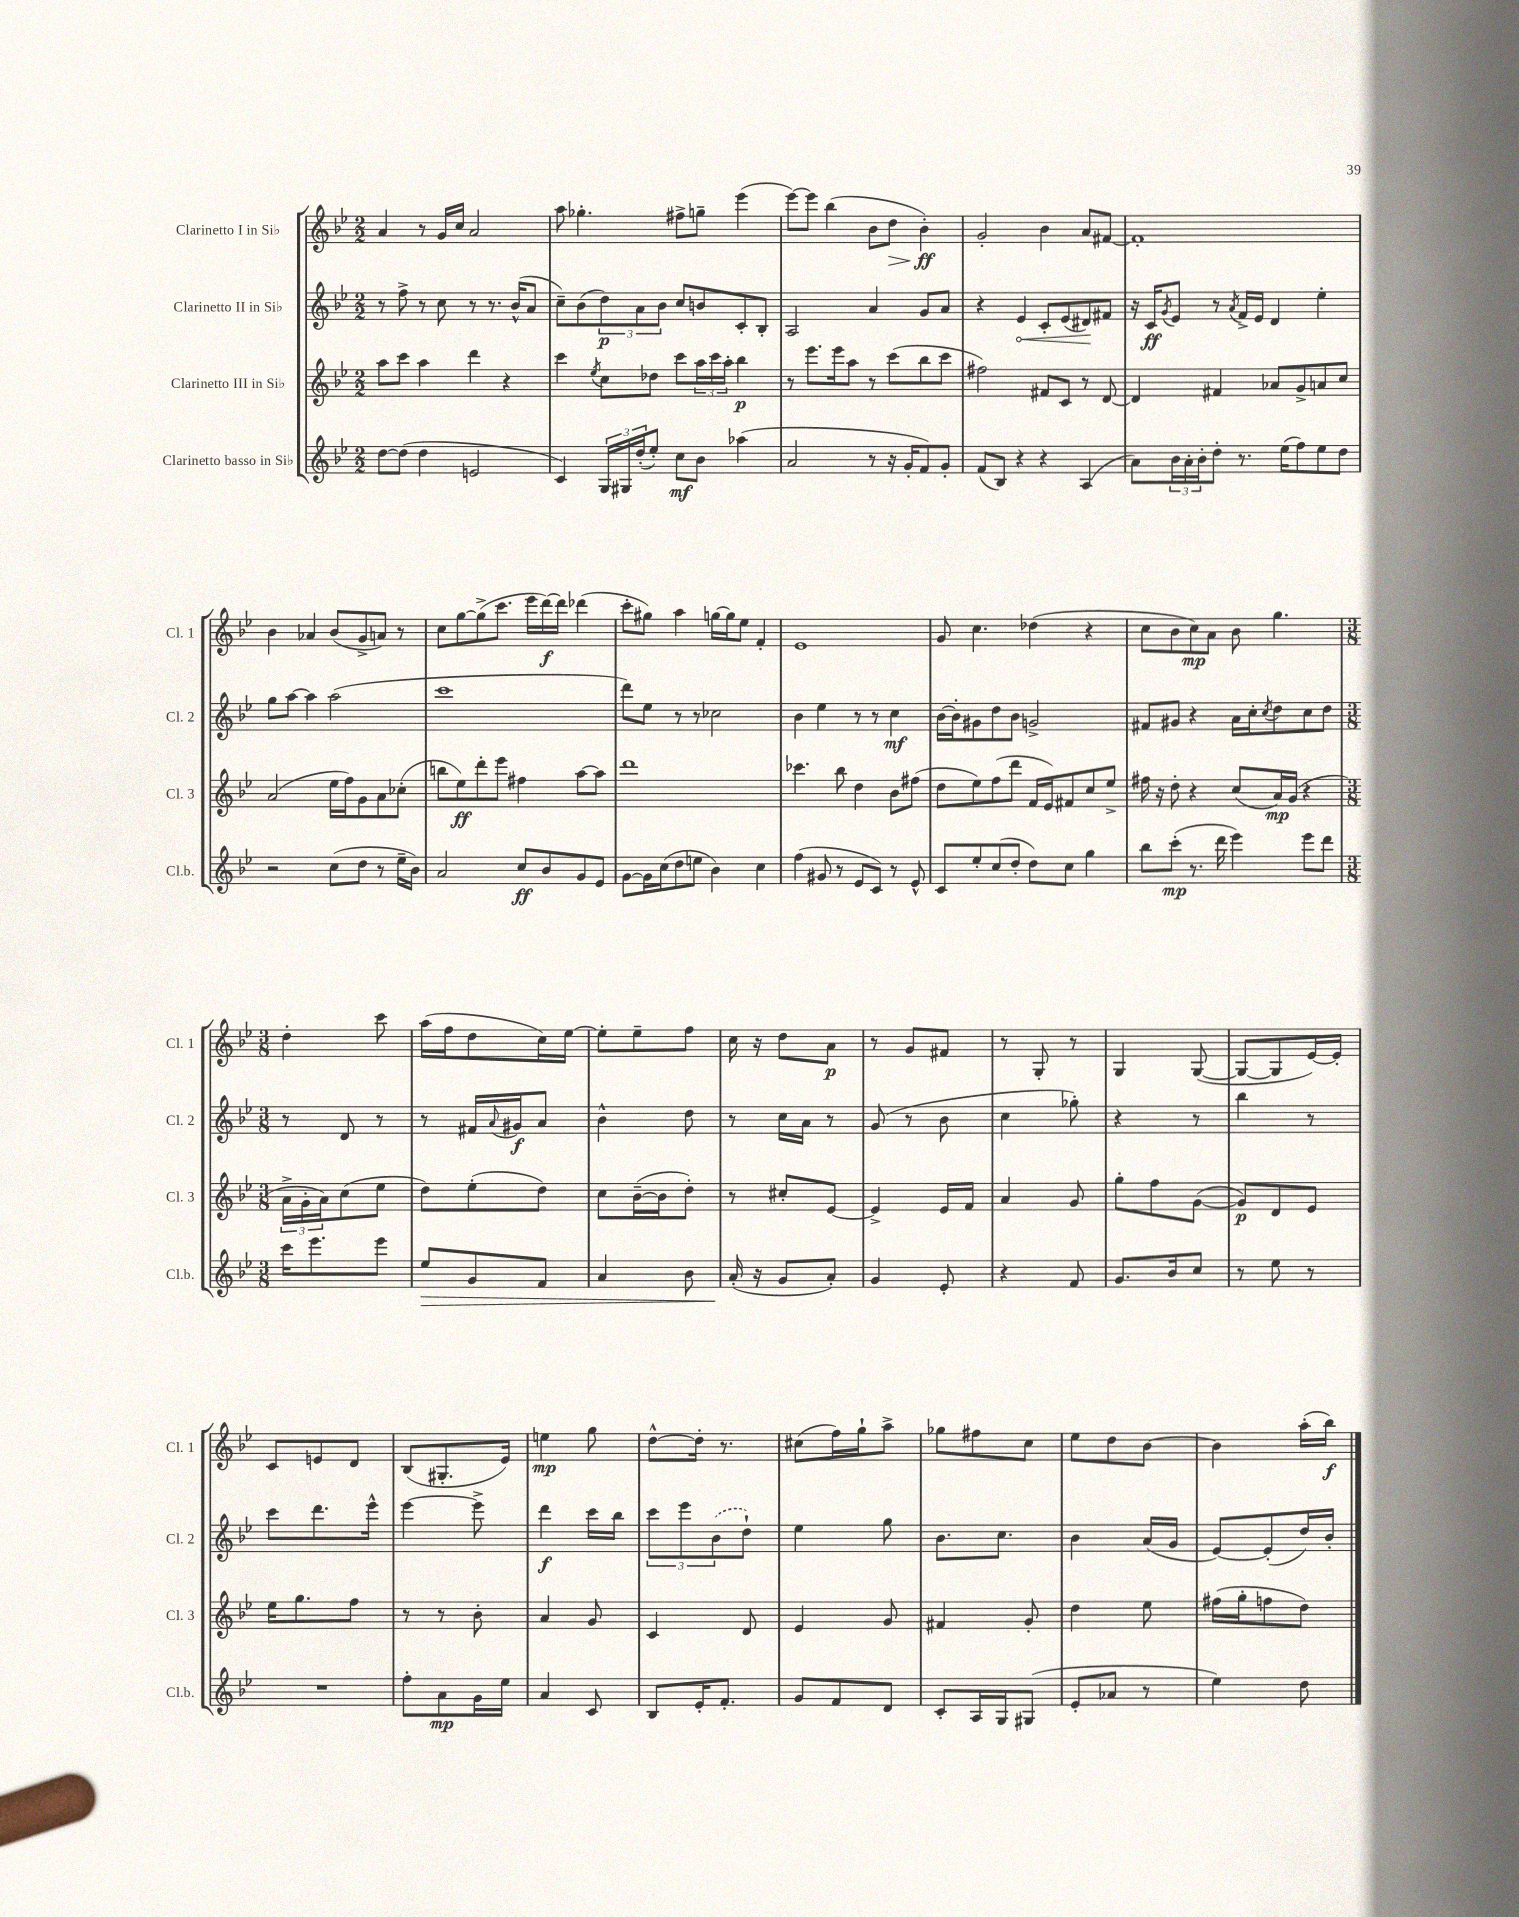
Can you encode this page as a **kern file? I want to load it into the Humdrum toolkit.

**kern	**kern	**kern	**kern
*staff4	*staff3	*staff2	*staff1
*clefG2	*clefG2	*clefG2	*clefG2
*k[b-e-]	*k[b-e-]	*k[b-e-]	*k[b-e-]
*M2/2	*M2/2	*M2/2	*M2/2
[8dd	8aa	8r	4a
(8dd]	8ccc	8ff^	.
4dd	4aa	8r	8r
.	.	8cc	16g
.	.	.	16cc
2e	4ddd	8r	2a
.	.	8.r	.
.	4r	.	.
.	.	(16b-^^	.
.	.	8a	.
=	=	=	=
4c)	4ccc	8cc~)	8aa
.	.	(8b-	4.gg-'
.	8qee-	.	.
24G	8cc	12dd)	.
24G#	.	.	.
(24dd'	.	12a	.
8ee-')	8dd-	.	.
.	.	12b-	.
8cc	8ccc	8cc	8ff#^
8b-	24aa	8b	8gg~
.	24ccc	.	.
.	24aa'	.	.
(4aa-	4bb-	8c'	(4eee-
.	.	8B-'	.
=	=	=	=
2a	8r	2A	[8eee-)
.	8.eee-	.	8eee-]
.	.	.	(4bb-
.	16eee-	.	.
.	8aa	.	.
8r	8r	4a	8b-
16r	(8ccc	.	8dd
16g'	.	.	.
8f)	8bb-	8g	4b-')
8g'	8ccc	8a	.
=	=	=	=
(8f	2ff#)	4r	2g'
8B-)	.	.	.
4r	.	4e-	.
4r	8f#	8c'	4b-
.	8c	(8e-	.
(4A	8r	8d#)	8a
.	[8d	8f#	[8f#
=	=	=	=
8a)	4d]	16r	1f#']
.	.	16c	.
.	.	8qg	.
24b-	.	8e-	.
24a'	.	.	.
24b-'	.	.	.
8dd'	4f#	8r	.
.	.	8qa	.
8.r	.	16f^	.
.	.	16e-	.
.	8a-	4d	.
(16ee-	.	.	.
8ff)	8g^	.	.
8ee-	8a	4ee-'	.
8dd	8cc	.	.
=	=	=	=
2r	(2a	8gg	4b-
.	.	[8aa	.
.	.	4aa]	4a-
(8cc	16ee-	(2aa	(8b-
.	16ff)	.	.
8dd	8g	.	8g^
8r	8a	.	8a)
16ee-~	(8cc-'	.	8r
16b-)	.	.	.
=	=	=	=
2a	8bb	1ccc	8cc
.	8ee-)	.	[8gg
.	8ddd'	.	(8gg^]
.	8eee-	.	8.ccc
8cc	4ff#	.	.
.	.	.	16eee-
8b-	.	.	[16ddd)
.	.	.	16ddd]
8g	[8aa	.	(4ddd-
8e-	8aa]	.	.
=	=	=	=
[8g	1ddd	8ddd)	8ccc'
16g]	.	8ee-	8gg#)
(16cc	.	.	.
8dd	.	8r	4aa
8ee	.	8r	.
4b-)	.	2cc-	[16gg
.	.	.	16gg]
.	.	.	8ee-
4cc	.	.	4f'
=	=	=	=
(4ff	4.ccc-	4b-	1e-
8g#	.	4ee-	.
8r	8bb-	.	.
8e-	4dd	8r	.
8c)	.	8r	.
8r	8b-	4cc	.
8e-^^	(8ff#	.	.
=	=	=	=
8c	8dd	[16b-	8g
.	.	16b-']	.
8ee-'	8ee-)	8g#	4.cc
(8cc	(8ff	8dd	.
8dd'	8ddd	8b-	.
8dd)	16f	2g^	(4dd-
.	16e-)	.	.
8cc	8f#	.	.
4gg	8cc	.	4r
.	8ee-^	.	.
=	=	=	=
8bb-	16ff#	8f#	8cc
.	16r	.	.
(8ccc'	8dd'	8g#	8b-
8.r	4r	4r	8cc)
.	.	.	8a
16ddd	.	.	.
4eee-)	(8cc	16a	8b-
.	.	16cc'	.
.	.	8qcc	.
.	16a)	8dd	4.gg
.	(16g	.	.
8eee-	4r	8cc	.
8ddd	.	8dd	.
=	=	=	=
*M3/8	*M3/8	*M3/8	*M3/8
16ccc	24a^	8r	4dd'
.	24g'	.	.
8.eee-	.	.	.
.	24a)	.	.
.	(8cc	8d	.
8eee-	8ee-	8r	8ccc
=	=	=	=
8ee-	8dd)	8r	(16aa
.	.	.	16ff
8g	(8ee-'	16f#	8dd
.	.	8qqa	.
.	.	16g#	.
8f	8dd)	8a	16cc)
.	.	.	[16ee-
=	=	=	=
4a	8cc	4b-^^	8ee-']
.	([16b-~	.	8ee-~
.	16b-]	.	.
8b-	8dd')	8dd	8ff
=	=	=	=
(16a'	8r	8r	16cc
16r	.	.	16r
8g	8cc#'	16cc	8dd
.	.	16a	.
8a')	[8e-	8r	8a
=	=	=	=
4g	4e-^]	(8g	8r
.	.	8r	8g
8e-'	16e-	8b-	8f#
.	16f	.	.
=	=	=	=
4r	4a	4cc	8r
.	.	.	8G'
8f	8g	8gg-')	8r
=	=	=	=
8.g	8gg'	4r	4G
.	8ff	.	.
16b-	.	.	.
8cc	([8g	8r	([8G
=	=	=	=
8r	8g])	4bb-	8G_
8ee-	8d	.	8G]
8r	8e-	8r	[16e-)
.	.	.	16e-']
=	=	=	=
4.r	16ee-	8ccc	8c
.	8.gg	.	.
.	.	8.ddd	8e
.	8ff	.	8d
.	.	16eee-^^	.
=	=	=	=
8ff'	8r	[4eee-	(8B-
8a	8r	.	8.G#'
16g	8b-'	8eee-^]	.
16ee-	.	.	16e-)
=	=	=	=
4a	4a	4ddd	4ee
8c	8g	16ccc	8gg
.	.	16bb-	.
=	=	=	=
8B-	4c	12ccc	[8dd^^
.	.	12eee-	.
16e-'	.	.	16dd']
.	.	(12b-	.
8.f'	.	.	8.r
.	8d	8dd`)	.
=	=	=	=
8g	4e-	4ee-	(8cc#
8f	.	.	16ff)
.	.	.	16gg`
8d	8g	8gg	8aa^
=	=	=	=
8c'	4f#	8.b-	8gg-
16A	.	.	8ff#
16G	.	8.cc	.
(8G#	8g'	.	8cc
=	=	=	=
8e-'	4dd	4b-	8ee-
8a-	.	.	8dd
8r	8ee-	(16a	[8b-
.	.	16g	.
=	=	=	=
4ee-)	(16ff#	[8e-)	4b-]
.	16gg'	.	.
.	8ff	(8e-']	.
8dd	8dd)	16dd)	(16aa'
.	.	16b-'	16bb-)
==	==	==	==
*-	*-	*-	*-
